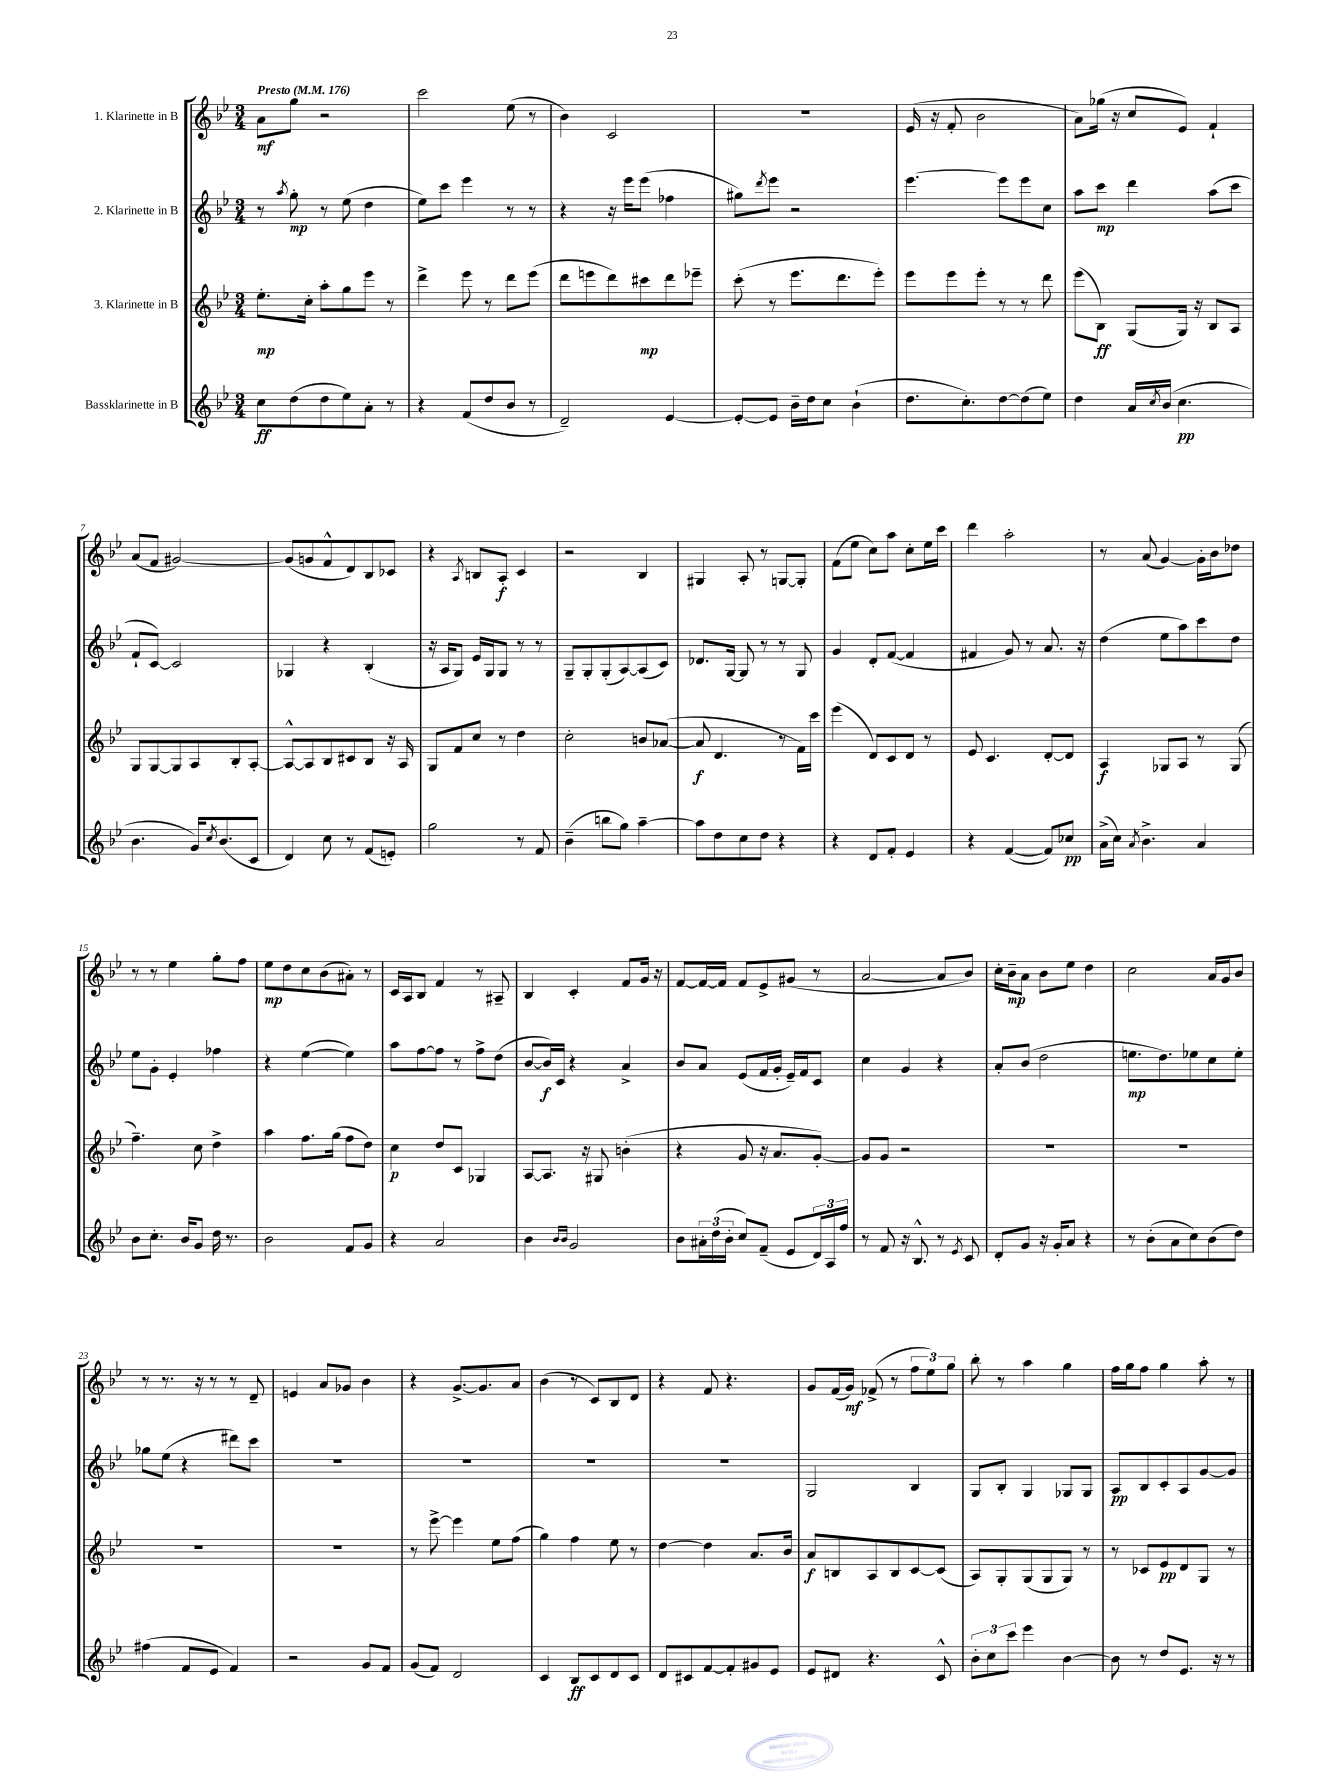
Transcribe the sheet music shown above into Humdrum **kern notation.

**kern	**dynam	**kern	**dynam	**kern	**dynam	**kern	**dynam
*part4	*part4	*part3	*part3	*part2	*part2	*part1	*part1
*staff4	*staff4	*staff3	*staff3	*staff2	*staff2	*staff1	*staff1
*I"Bassklarinette in B	*	*I"3. Klarinette in B	*	*I"2. Klarinette in B	*	*I"1. Klarinette in B	*
*clefG2	*	*clefG2	*	*clefG2	*	*clefG2	*
*k[b-e-]	*	*k[b-e-]	*	*k[b-e-]	*	*k[b-e-]	*
*M3/4	*	*M3/4	*	*M3/4	*	*M3/4	*
*MM176	*	*MM176	*	*MM176	*	*MM176	*
=1	=1	=1	=1	=1	=1	=1	=1
!	!	!	!	!	!	!LO:TX:a:B:t=Presto	!
8cc\L	ff	8.ee-'\L	mp	8r	.	8a\L	mf
.	.	.	.	8qaa/	.	.	.
(8dd\	.	.	.	8gg'\	mp	8gg\J	.
.	.	16cc'\Jk	.	.	.	.	.
8dd\	.	8aa'\L	.	8r	.	2r	.
8ee-\)	.	8gg\	.	(8ee-\	.	.	.
8a'\J	.	8eee-\J	.	4dd\	.	.	.
8r	.	8r	.	.	.	.	.
=2	=2	=2	=2	=2	=2	=2	=2
4r	.	4ddd^\	.	8ee-\L)	.	2ccc\	.
.	.	.	.	8ccc\J	.	.	.
(8f/L	.	8eee-\	.	4eee-\	.	.	.
8dd/	.	8r	.	.	.	.	.
8b-/J	.	8ddd\L	.	8r	.	(8ee-\	.
8r	.	(8eee-\J	.	8r	.	8r	.
=3	=3	=3	=3	=3	=3	=3	=3
2d~/)	.	8ddd\L	.	4r	.	4b-\)	.
.	.	8eeen\	.	.	.	.	.
.	.	8ddd\)	.	16r	.	2c/	.
.	.	.	.	16eee-\KL	.	.	.
.	.	8ccc#X\	mp	(8eee-\J	.	.	.
[4e-/	.	8ddd\	.	4ff-X\	.	.	.
.	.	8eee-X~\J	.	.	.	.	.
=4	=4	=4	=4	=4	=4	=4	=4
8e-'/L_	.	(8ccc'\	.	8gg#X\L)	.	2.r	.
.	.	.	.	8qddd/	.	.	.
8e-/J]	.	8r	.	8eee-\J	.	.	.
16b-~\LL	.	8.eee-\L	.	2r	.	.	.
16dd\J	.	.	.	.	.	.	.
8cc\J	.	.	.	.	.	.	.
.	.	8.ddd\	.	.	.	.	.
(4b-`\	.	.	.	.	.	.	.
.	.	8eee-'\J)	.	.	.	.	.
=5	=5	=5	=5	=5	=5	=5	=5
8.dd\L	.	8eee-\L	.	[4.eee-\	.	(16e-/	.
.	.	.	.	.	.	16r	.
.	.	8eee-\	.	.	.	8f'/	.
8.cc'\)	.	.	.	.	.	.	.
.	.	8eee-'\J	.	.	.	2b-\	.
[8dd\	.	8r	.	8eee-\L]	.	.	.
(8dd\]	.	8r	.	8eee-\	.	.	.
8ee-\J)	.	8ddd\	.	8cc\J	.	.	.
=6	=6	=6	=6	=6	=6	=6	=6
4dd\	.	(8eee-\L	.	8aa\L	.	8a\L)	.
.	.	8B-\J)	ff	8ccc\J	mp	(16gg-X\Jk	.
.	.	.	.	.	.	16r	.
16a/LL	.	(8G/L	.	4ddd\	.	8cc/L	.
8qcc/	.	.	.	.	.	.	.
(16b-/JJ	.	.	.	.	.	.	.
4.cc\	pp	16G/Jk)	.	.	.	8e-/J)	.
.	.	16r	.	.	.	.	.
.	.	8B-/L	.	(8aa\L	.	4f`/	.
.	.	8A/J	.	8ccc\J	.	.	.
!!LO:LB:g=z
=7	=7	=7	=7	=7	=7	=7	=7
4.b-\	.	8G/L	.	8f`/L	.	(8a/L	.
.	.	[8G/	.	[8c/J)	.	8f/J	.
.	.	8G/]	.	2c/]	.	[2g#X/)	.
16g/KL)	.	8A/	.	.	.	.	.
8qcc/	.	.	.	.	.	.	.
(8.b-/	.	.	.	.	.	.	.
.	.	8B-'/	.	.	.	.	.
8c/J	.	[8A'/J	.	.	.	.	.
=8	=8	=8	=8	=8	=8	=8	=8
4d/)	.	8A^^/L_	.	4G-X/	.	(8g#/L]	.
.	.	8A/]	.	.	.	8gn/	.
8cc\	.	8B-/	.	4r	.	8f^^/	.
8r	.	8c#X/	.	.	.	8d/)	.
(8f/L	.	8B-/J	.	(4B-'/	.	8B-/	.
8en'/J)	.	16r	.	.	.	8c-X/J	.
.	.	16A/	.	.	.	.	.
=9	=9	=9	=9	=9	=9	=9	=9
2gg\	.	8G/L	.	16r	.	4r	.
.	.	.	.	16A/KL	.	.	.
.	.	8f/	.	8G/J)	.	.	.
.	.	.	.	.	.	8qA/	.
.	.	8cc/J	.	16e-/LL	.	8Bn/L	.
.	.	.	.	16G/J	.	.	.
.	.	8r	.	8G/J	.	8A'/J	f
8r	.	4dd\	.	8r	.	4c/	.
8f/	.	.	.	8r	.	.	.
=10	=10	=10	=10	=10	=10	=10	=10
(4b-~\	.	2cc'\	.	8G~/L	.	2r	.
.	.	.	.	8G'/	.	.	.
8bbn\L	.	.	.	(8G'/	.	.	.
8gg\J)	.	.	.	[8A/)	.	.	.
[4aa~\	.	8bn/L	.	(8A/]	.	4B-/	.
.	.	([8a-X/J	.	8c/J)	.	.	.
=11	=11	=11	=11	=11	=11	=11	=11
8aa\L]	.	8a-/]	f	8.d-X/L	.	4G#X/	.
8dd\	.	4.d/	.	.	.	.	.
.	.	.	.	[16G/Jk	.	.	.
8cc\	.	.	.	8G/]	.	8A'/	.
8dd\J	.	.	.	8r	.	8r	.
4r	.	8r	.	8r	.	[8Gn/L	.
.	.	16f\LL)	.	8G/	.	8G'/J]	.
.	.	16ccc\JJ	.	.	.	.	.
=12	=12	=12	=12	=12	=12	=12	=12
4r	.	(4eee-\	.	4g/	.	(8f\L	.
.	.	.	.	.	.	8ee-\J	.
8d/L	.	8d/L)	.	8d'/L	.	8cc\L)	.
8f'/J	.	8c/	.	([8f/J	.	8aa\J	.
4e-/	.	8d/J	.	4f/]	.	8cc'\L	.
.	.	8r	.	.	.	16ee-\L	.
.	.	.	.	.	.	16ccc\JJ	.
=13	=13	=13	=13	=13	=13	=13	=13
4r	.	8e-/	.	4f#X/	.	4ddd\	.
.	.	4.c/	.	.	.	.	.
([4f/	.	.	.	8g/)	.	2aa'\	.
.	.	.	.	8r	.	.	.
8f/L])	.	[8d'/L	.	8.a/	.	.	.
8cc-X/J	pp	8d/J]	.	.	.	.	.
.	.	.	.	16r	.	.	.
=14	=14	=14	=14	=14	=14	=14	=14
(16a^\LL	.	4A/	f	(4dd\	.	8r	.
16cc\JJ)	.	.	.	.	.	.	.
8qa/	.	.	.	.	.	.	.
4.b-^\	.	.	.	.	.	(8a/	.
.	.	8G-X/L	.	8ee-\L	.	[4g/)	.
.	.	8A/J	.	8aa\)	.	.	.
4a/	.	8r	.	8ccc\	.	16g'\LL]	.
.	.	.	.	.	.	16b-\J	.
.	.	(8G-/	.	8dd\J	.	8dd-X\J	.
!!LO:LB:g=z
=15	=15	=15	=15	=15	=15	=15	=15
8b-\L	.	4.ff~\)	.	8ee-\L	.	8r	.
8.cc'\J	.	.	.	8g'\J	.	8r	.
.	.	.	.	4e-'/	.	4ee-\	.
16b-/KL	.	.	.	.	.	.	.
8g/J	.	8cc\	.	.	.	.	.
16dd\	.	4dd^\	.	4ff-X\	.	8gg'\L	.
8.r	.	.	.	.	.	.	.
.	.	.	.	.	.	8ff\J	.
=16	=16	=16	=16	=16	=16	=16	=16
2b-\	.	4aa\	.	4r	.	8ee-\L	mp
.	.	.	.	.	.	8dd\	.
.	.	8.ff\L	.	([4ee-\	.	8cc\	.
.	.	.	.	.	.	(8b-\	.
.	.	(16gg\Jk	.	.	.	.	.
8f/L	.	8ff\L	.	4ee-\])	.	8a#X'\J)	.
8g/J	.	8dd\J)	.	.	.	8r	.
=17	=17	=17	=17	=17	=17	=17	=17
4r	.	4cc\	p	8aa\L	.	16c/LL	.
.	.	.	.	.	.	16A/J	.
.	.	.	.	[8ff\	.	8B-/J	.
2a/	.	8dd/L	.	8ff\J]	.	4f/	.
.	.	8c/J	.	8r	.	.	.
.	.	4G-X/	.	8ff^\L	.	8r	.
.	.	.	.	(8dd\J	.	8A#X~/	.
=18	=18	=18	=18	=18	=18	=18	=18
4b-\	.	[8A/L	.	[8b-/L	.	4B-/	.
.	.	8.A/J]	.	16b-/L])	f	.	.
.	.	.	.	16c/JJ	.	.	.
16qqb-/LL	.	.	.	.	.	.	.
16qqb-/JJ	.	.	.	.	.	.	.
2g/	.	.	.	4r	.	4c'/	.
.	.	16r	.	.	.	.	.
.	.	8G#X/	.	.	.	.	.
.	.	(4bn'\	.	4a^/	.	8f/L	.
.	.	.	.	.	.	16g/Jk	.
.	.	.	.	.	.	16r	.
=19	=19	=19	=19	=19	=19	=19	=19
8b-\L	.	4r	.	8b-/L	.	[8f/L	.
24a#X'\L	.	.	.	8a/J	.	16f/L_	.
(24dd\	.	.	.	.	.	.	.
.	.	.	.	.	.	16f/JJ]	.
24b-'\JJ	.	.	.	.	.	.	.
8cc/L)	.	8g/	.	(8e-/L	.	8f/L	.
(8f~/J	.	16r	.	16f/L	.	8e-^/	.
.	.	8.a/L	.	16g'/JJ	.	.	.
8e-/L	.	.	.	16e-~/LL)	.	(8g#X/J	.
.	.	.	.	16f/J	.	.	.
24d/L)	.	[8g'/J)	.	8c/J	.	8r	.
24A/	.	.	.	.	.	.	.
24ff/JJ	.	.	.	.	.	.	.
=20	=20	=20	=20	=20	=20	=20	=20
8r	.	8g/L]	.	4cc\	.	[2a/	.
8f/	.	8g/J	.	.	.	.	.
16r	.	2r	.	4g/	.	.	.
8.B-^^/	.	.	.	.	.	.	.
8r	.	.	.	4r	.	8a/L]	.
8qe-/	.	.	.	.	.	.	.
8c/	.	.	.	.	.	8b-/J)	.
=21	=21	=21	=21	=21	=21	=21	=21
8d'/L	.	2.r	.	8a'/L	.	16cc'\LL	.
.	.	.	.	.	.	16b-~\J	mp
8g/J	.	.	.	(8b-/J	.	8a\J	.
16r	.	.	.	2dd\	.	8b-\L	.
16g'/KL	.	.	.	.	.	.	.
8a/J	.	.	.	.	.	8ee-\J	.
4r	.	.	.	.	.	4dd\	.
=22	=22	=22	=22	=22	=22	=22	=22
8r	.	2.r	.	8.een\L	mp	2cc\	.
(8b-'\L	.	.	.	.	.	.	.
.	.	.	.	8.dd\)	.	.	.
8a\	.	.	.	.	.	.	.
8cc\)	.	.	.	8ee-X\	.	.	.
(8b-\	.	.	.	8cc\	.	16a/LL	.
.	.	.	.	.	.	16g/J	.
8dd\J)	.	.	.	8ee-'\J	.	8b-/J	.
!!LO:LB:g=z
=23	=23	=23	=23	=23	=23	=23	=23
(4ff#X\	.	2.r	.	8gg-X\L	.	8r	.
.	.	.	.	(8ee-\J	.	8.r	.
8f/L	.	.	.	4r	.	.	.
.	.	.	.	.	.	16r	.
8e-/J	.	.	.	.	.	8r	.
4f/)	.	.	.	8ddd#X\L)	.	8r	.
.	.	.	.	8ccc\J	.	8d~/	.
=24	=24	=24	=24	=24	=24	=24	=24
2r	.	2.r	.	2.r	.	4en/	.
.	.	.	.	.	.	8a/L	.
.	.	.	.	.	.	8g-X/J	.
8g/L	.	.	.	.	.	4b-\	.
8f/J	.	.	.	.	.	.	.
=25	=25	=25	=25	=25	=25	=25	=25
(8g/L	.	8r	.	2.r	.	4r	.
8f/J)	.	[8eee-^\	.	.	.	.	.
2d/	.	4eee-\]	.	.	.	[8.g^/L	.
.	.	.	.	.	.	8.g/]	.
.	.	8ee-\L	.	.	.	.	.
.	.	(8ff\J	.	.	.	8a/J	.
=26	=26	=26	=26	=26	=26	=26	=26
4c/	.	4gg\)	.	2.r	.	(4b-\	.
8B-/L	ff	4ff\	.	.	.	8r	.
8c/	.	.	.	.	.	8c/L)	.
8d/	.	8ee-\	.	.	.	8B-/	.
8c/J	.	8r	.	.	.	8d/J	.
=27	=27	=27	=27	=27	=27	=27	=27
8d/L	.	[4dd\	.	2.r	.	4r	.
8c#X/	.	.	.	.	.	.	.
[8f/	.	4dd\]	.	.	.	8f/	.
8f'/]	.	.	.	.	.	4.r	.
8g#X/	.	8.a/L	.	.	.	.	.
8e-/J	.	.	.	.	.	.	.
.	.	16b-/Jk	.	.	.	.	.
=28	=28	=28	=28	=28	=28	=28	=28
8e-/L	.	8a/L	f	2G/	.	8g/L	.
8d#X/J	.	8Bn/	.	.	.	(16f/L	.
.	.	.	.	.	.	16g/JJ)	mf
4.r	.	8A/	.	.	.	(8f-X^/	.
.	.	8B/	.	.	.	8r	.
.	.	[8c/	.	4B-/	.	12ff\L	.
.	.	.	.	.	.	12ee-\)	.
8c^^/	.	(8c/J]	.	.	.	.	.
.	.	.	.	.	.	12gg\J	.
=29	=29	=29	=29	=29	=29	=29	=29
12b-'\L	.	8A/L)	.	8G/L	.	8bb-'\	.
12cc\	.	.	.	.	.	.	.
.	.	8G'/	.	8B-'/J	.	8r	.
12ccc\J	.	.	.	.	.	.	.
4eee-\	.	(8G/	.	4G/	.	4aa\	.
.	.	8G/	.	.	.	.	.
[4b-\	.	8G/J)	.	8G-X/L	.	4gg\	.
.	.	8r	.	8G-/J	.	.	.
=30	=30	=30	=30	=30	=30	=30	=30
8b-\]	.	8r	.	8A/L	pp	16ff\LL	.
.	.	.	.	.	.	16gg\J	.
8r	.	8c-X/L	.	8B-/	.	8ff\J	.
8dd/L	.	8e-/	pp	8c'/	.	4gg\	.
8.e-/J	.	8d/	.	8A/	.	.	.
.	.	8G/J	.	[8g/	.	8aa'\	.
16r	.	.	.	.	.	.	.
8r	.	8r	.	8g/J]	.	8r	.
==	==	==	==	==	==	==	==
*-	*-	*-	*-	*-	*-	*-	*-
